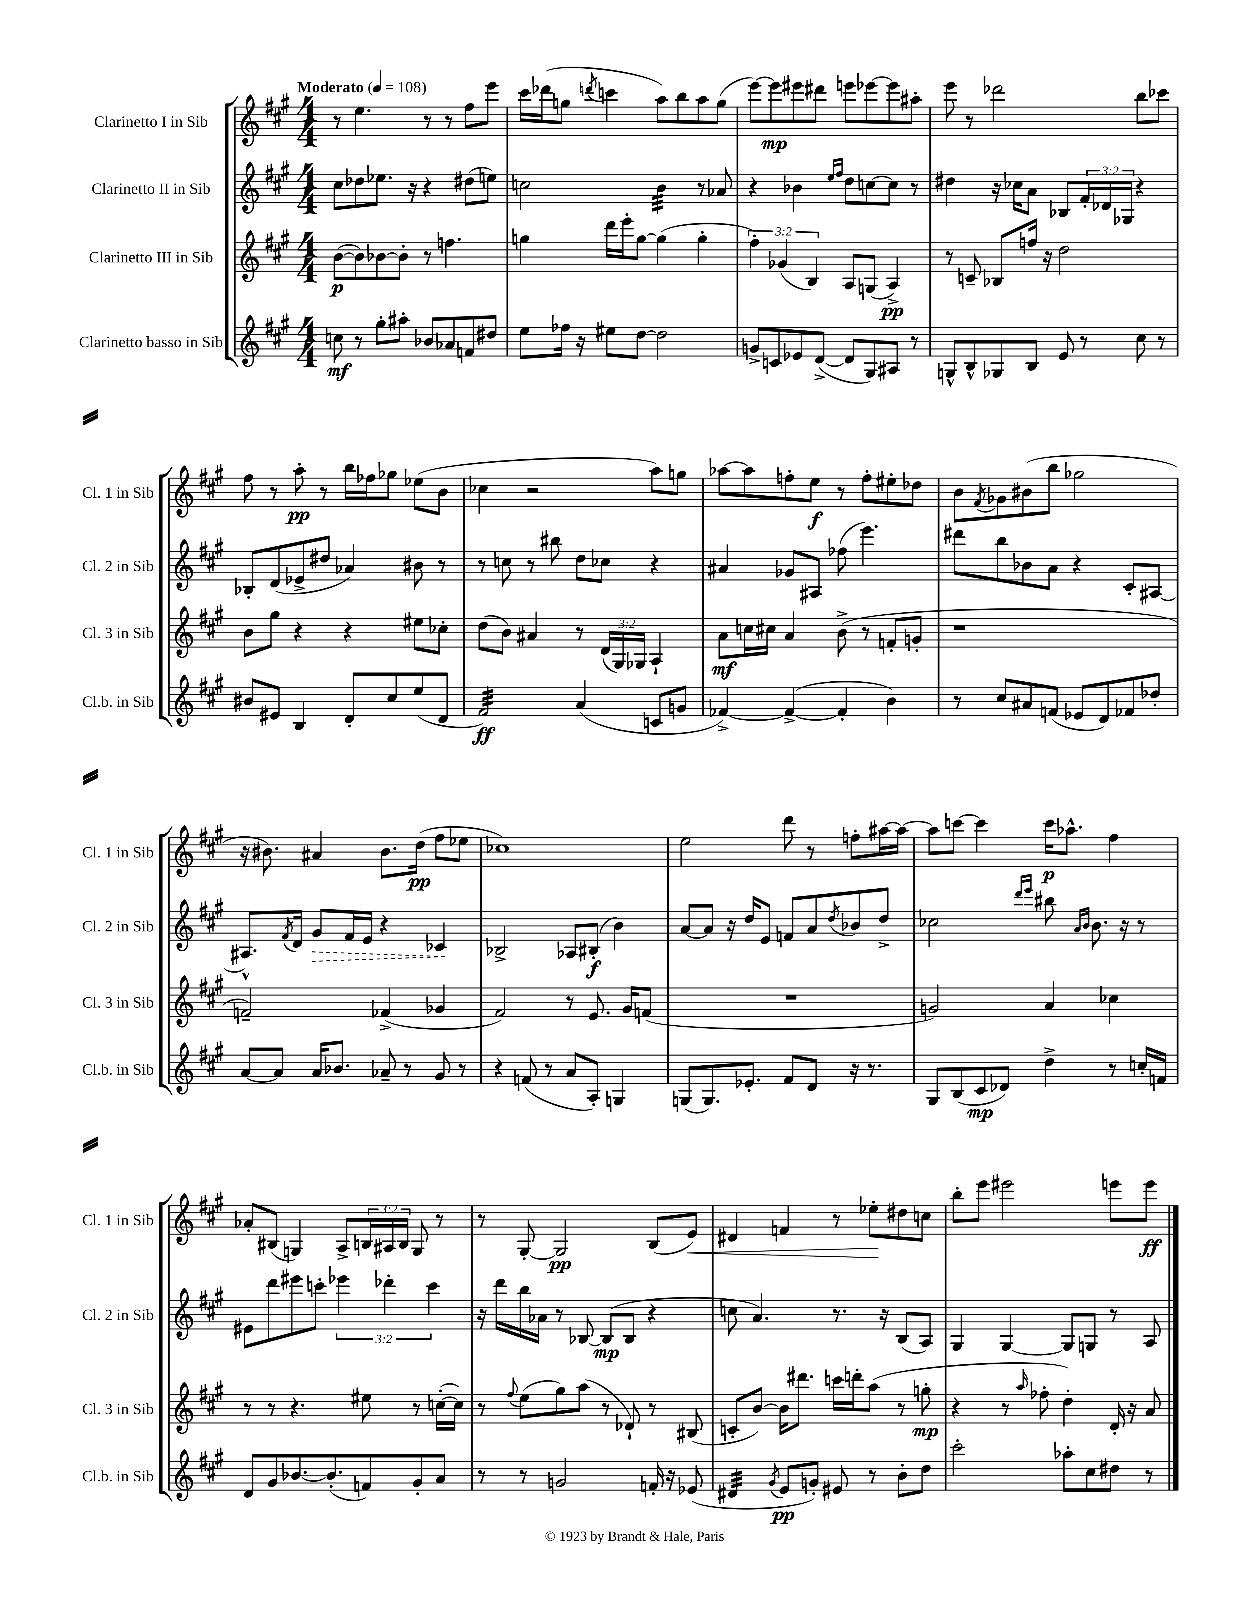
<<
\new StaffGroup <<
\new Staff = "s0" \with { instrumentName = "Clarinetto I in Sib" shortInstrumentName = "Cl. 1 in Sib" } {
    \clef treble \key a \major \numericTimeSignature \time 4/4 \override Staff.TupletNumber.text = #tuplet-number::calc-fraction-text \tempo "Moderato" 4 = 108
    r8 e''4. r8 r8 fis''8 e'''8 |
    cis'''16 des'''16( g''8 \acciaccatura { d'''8 } c'''4 a''8) b''8 a''8 g''8( |
    e'''8~) e'''8\mp eis'''8 dis'''8 e'''8 ees'''8~ ees'''8 ais''8-. |
    e'''8 r8 des'''2 b''8 ces'''8 |
    fis''8 r8 a''8-.\pp r8 b''16 fes''16 ges''8 ees''8( b'8 |
    ces''4 r2 a''8) g''8 |
    aes''8~ aes''8 f''8-. e''8\f r8 f''8-. eis''8-. des''8 |
    b'8 \acciaccatura { fis'8 } ges'8 bis'8( b''8 ges''2 |
    r16 bis'8.) ais'4 bis'8. d''16\pp( fis''8 ees''8 |
    ces''1) |
    e''2 d'''8 r8 f''8-. ais''16~ ais''16~ |
    ais''8 c'''8~ c'''4 c'''16\p aes''8.-^ fis''4 |
    aes'8-. bis8( g4) a8-> \tuplet 3/2 { b16 ais16 b16 } g8 r8 |
    r8 gis8~-. gis2\pp b8( e'8\<) |
    dis'4 f'4 r8 ees''8-.\! dis''8 c''8 |
    b''8-. e'''8 eis'''2 e'''8 e'''8\ff \bar "|." |
}
\new Staff = "s1" \with { instrumentName = "Clarinetto II in Sib" shortInstrumentName = "Cl. 2 in Sib" } {
    \clef treble \key a \major \numericTimeSignature \time 4/4 \override Staff.TupletNumber.text = #tuplet-number::calc-fraction-text
    cis''8 des''8 ees''8. r16 r4 dis''8( e''8) |
    c''2 b'4:32 r8 aes'8 |
    r4 bes'4 \grace { e''16 fis''16 } d''8 c''8~ c''8 r8 |
    dis''4 r16 ces''16 a'8 bes8 \tuplet 3/2 { fis'16-. des'16 ges16 } r4 |
    bes8-. d'8( ees'8-> dis''8 aes'4) bis'8 r8 |
    r8 c''8 r8 bis''8 d''8 ces''8 r4 |
    ais'4 ges'8 ais8 fes''8( e'''4.) |
    dis'''8 b''8 bes'8 a'8 r4 cis'8-. ais8~ |
    ais8.-^ \acciaccatura { fis'8 } d'16 \once \override Hairpin.style = #'dashed-line gis'8\> fis'16 e'16 r4 ces'4\! |
    bes2-> aes8 bis8-.\f( b'4) |
    a'8~ a'8 r16 d''16 e'8 f'8 a'8 \acciaccatura { d''8 } bes'8 d''8-> |
    ces''2 \grace { d'''16 e'''16 } bis''8 \grace { a'16 b'16 } b'8. r16 r8 |
    eis'8 d'''8 eis'''8 c'''8-. \tuplet 3/2 { ees'''4 des'''4-. c'''4 } |
    r16 d'''16 b''16 aes'16 r8 bes8~ bes8\mp( bes8 r4 |
    c''8 a'4.) r8. r16 b8( a8) |
    gis4 gis4~ gis8 g8 r8 a8 \bar "|." |
}
\new Staff = "s2" \with { instrumentName = "Clarinetto III in Sib" shortInstrumentName = "Cl. 3 in Sib" } {
    \clef treble \key a \major \numericTimeSignature \time 4/4 \override Staff.TupletNumber.text = #tuplet-number::calc-fraction-text
    b'8~\p( b'8) bes'8~ bes'8-. r8 f''4. |
    g''4 d'''16 e'''16-. g''8~ g''4( g''4-. |
    \tuplet 3/2 { fis''4-.) ges'4( b4) } a8 g8( a4->\pp) |
    r8 c'8-- bes8 f''16 r16 d''2 |
    b'8 gis''8 r4 r4 eis''8 ces''8-. |
    d''8( b'8) ais'4 r8 \tuplet 3/2 { d'16( gis16) ges16 } a4-! |
    a'8\mf c''16 cis''16 a'4 b'8->( r8 f'8-. g'8-. |
    r1 |
    f'2--) fes'4->( ges'4 |
    fis'2) r8 e'8. gis'16 f'8( |
    R1 |
    g'2) a'4 ces''4 |
    r8 r8 r4. eis''8 r8 c''16~-.( c''16) |
    r8 \appoggiatura { fis''8 } e''8( gis''8) a''8( r8 des'8-!) r8 bis8( |
    c'8-. b'8~) b'16 dis'''8. c'''16 d'''16-. a''8( r8 g''8-.\mp |
    r4 r8 \grace { a''16 } fes''8-. d''4-.) d'16-. r16 a'8 \bar "|." |
}
\new Staff = "s3" \with { instrumentName = "Clarinetto basso in Sib" shortInstrumentName = "Cl.b. in Sib" } {
    \clef treble \key a \major \numericTimeSignature \time 4/4
    c''8\mf r8 gis''8-. ais''8-. bes'8 aes'8 f'8 dis''8 |
    e''8 fes''16 r16 eis''8 d''8~ d''2 |
    g'8-> c'8 ees'8 d'8~->( d'8 gis8) ais8 r8 |
    g8-^ b8-^ ges8 b8 e'8 r8 cis''8 r8 |
    bis'8 eis'8 b4 d'8-. cis''8 e''8( d'8 |
    fis'2:32\ff) a'4( c'8 g'8 |
    fes'4~->) fes'4~->( fes'4-. b'4) |
    r8 cis''8 ais'8 f'8( ees'8 d'8) fes'8 des''8-. |
    a'8~ a'8 a'16 bes'8. aes'8-- r8 gis'8 r8 |
    r4 f'8( r8 a'8 a8-.) g4 |
    g8( g8.) ees'8.-. fis'8 d'8 r16 r8. |
    gis8 b8( cis'8\mp des'8) d''4-> r8 c''16-. f'16 |
    d'8 gis'8 bes'8.~ bes'8.-.( f'8) gis'8-. a'8 |
    r8 r8 g'2 f'16-. r16 ees'8( |
    dis'4:32 \acciaccatura { gis'8 } e'8\pp g'8-.) eis'8 r8 b'8-. d''8 |
    cis'''2-. aes''8-. cis''8 dis''8 r8 \bar "|." |
}
>>
>>
\layout { \context { \Score \remove "Bar_number_engraver" } }
